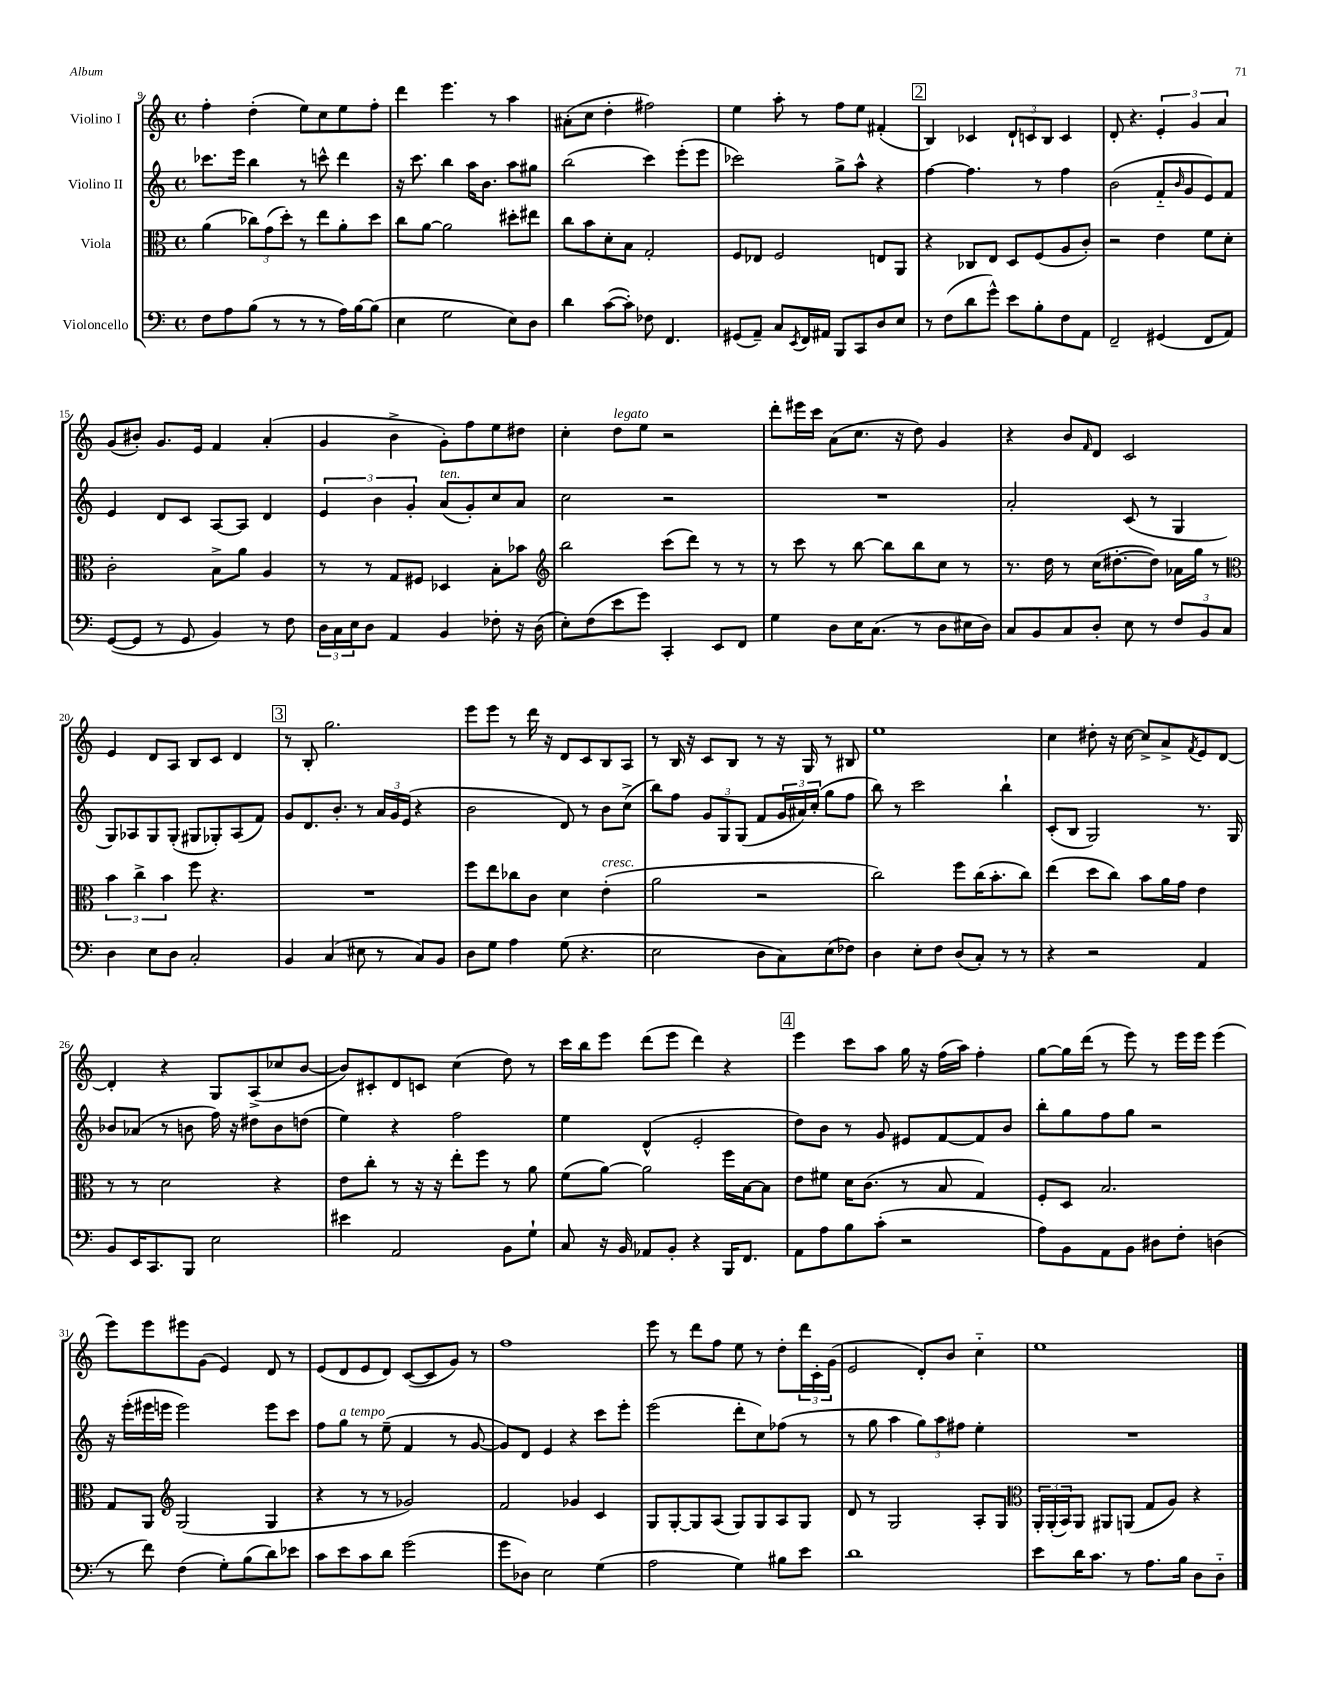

**kern	**kern	**kern	**kern
*part4	*part3	*part2	*part1
*staff4	*staff3	*staff2	*staff1
*I"Violoncello	*I"Viola	*I"Violino II	*I"Violino I
*clefF4	*clefC3	*clefG2	*clefG2
*k[]	*k[]	*k[]	*k[]
*M4/4	*M4/4	*M4/4	*M4/4
*met(c)	*met(c)	*met(c)	*met(c)
=9	=9	=9	=9
8F\L	(4a\	8.ccc-X\L	4ff'\
8A\	.	.	.
.	.	16eee\Jk	.
(8B\J	12cc-X\L)	4bb\	(4dd'\
.	(12g\	.	.
8r	.	.	.
.	12dd'\J)	.	.
8r	8r	8r	8ee\L)
8r	8ee\L	8cccn^^\	8cc\
16A\LL)	8a'\	4ddd\	8ee\
[16B\J	.	.	.
(8B\J]	8dd\J	.	8ff'\J
=10	=10	=10	=10
4E\	8cc\L	16r	4ddd\
.	.	8.ccc\	.
.	[8a\J	.	.
2G\	2a\]	4bb\	4.eee\
.	.	16aa\KL	.
.	.	8.b\J	.
.	.	.	8r
8E\L)	8dd#X'\L	8aa\L	4aa\
8D\J	8ee#X\J	8gg#X\J	.
=11	=11	=11	=11
4d\	8cc\L	(2bb\	(8a#X'\L
.	8b\	.	8cc\J
([8c\L	8d'\	.	4dd'\
8c'\J])	8B\J	.	.
8F-X\	2G'/	4ccc\)	2ff#X\)
4.FF/	.	.	.
.	.	(8eee'\L	.
.	.	8eee\J	.
=12	=12	=12	=12
(8GG#X/L	8F/L	2ccc-X\)	4ee\
8AA~/J)	8E-X/J	.	.
8C/L	2F/	.	8aa'\
8qEE/	.	.	.
16FF/L	.	.	8r
16AA#X/JJ	.	.	.
8BBB/L	.	8gg^\L	8ff\L
8CC/	.	8aa^^\J	8ee\J
8D/	8En/L	4r	(4f#X'/
8E/J	8AA/J	.	.
!!LO:REH:place=s1:t=2
=13	=13	=13	=13
8r	4r	[4ff\	4B/)
(8F\L	.	.	.
8d\	8C-X/L	4.ff\]	4c-X/
8g^^\J)	8E/J	.	.
8e\L	8D/L	.	12d`/L
.	.	.	12cn/
8B'\	(8F/	8r	.
.	.	.	12B/J
8F\	8A/	4ff\	4c/
8AA\J	8c'/J)	.	.
=14	=14	=14	=14
2FF~/	2r	(2b\	8d'/
.	.	.	4.r
(4GG#X/	4e\	8f/L	6e'/
.	.	16qqb/	.
.	.	8g/	.
.	.	.	6g/
8FF/L	8f\L	8e/)	.
.	.	.	6a/
8AA/J)	8d'\J	8f/J	.
!!LO:LB:g=z
=15	=15	=15	=15
([8GG/L	2c'\	4e/	(8g/L
8GG/J]	.	.	8b#X'/J)
8r	.	8d/L	8.g/L
8GG/	.	8c/J	.
.	.	.	16e/Jk
4BB/)	8B^\L	[8A/L	4f/
.	8a\J	8A/J]	.
8r	4A/	4d/	(4a'/
8F\	.	.	.
=16	=16	=16	=16
24D\LL	8r	6e/	4g/
24C\	.	.	.
24E\J	.	.	.
8D\J	8r	.	.
.	.	6b\	.
4AA/	8G/L	.	4b^\
.	.	6g'/	.
.	8F#X/J	.	.
!	!	!LO:TX:a:i:t=ten.	!
4BB/	4D-X/	(8a/L	8g'\L)
.	.	8g'/)	8ff\
8F-X'\	8B'\L	8cc/	8ee\
16r	8b-X\J	8a/J	8dd#X\J
(16D\	.	.	.
=17	=17	=17	=17
*	*clefG2	*	*
8E'\L)	2bb\	2cc\	4cc'\
(8F\	.	.	.
!	!	!	!LO:TX:a:i:t=legato
8e\	.	.	8dd\L
8g\J)	.	.	8ee\J
4CC'/	(8ccc\L	2r	2r
.	8ddd\J)	.	.
8EE/L	8r	.	.
8FF/J	8r	.	.
=18	=18	=18	=18
4G\	8r	1r	8ddd'\L
.	8ccc\	.	16eee#X\L
.	.	.	16ccc\JJ
8D\L	8r	.	(8a\L
16E\K	[8bb\	.	8.cc\J
(8.C\J	.	.	.
.	8bb\L]	.	.
.	.	.	16r
8r	8bb\	.	8dd\)
8D\L	8cc\J	.	4g/
16E#X\L	8r	.	.
16D\JJ)	.	.	.
=19	=19	=19	=19
8C/L	8.r	2a'/	4r
8BB/	.	.	.
.	16dd\	.	.
8C/	8r	.	8b/L
.	.	.	16qqf/
8D'/J	(16cc\KL	.	8d/J
.	[8.dd#X'\	.	.
8E\	.	(8c/	2c/
8r	8dd#\J])	8r	.
12F/L	16a-X\LL	4G/	.
.	16gg\JJ	.	.
12BB/	.	.	.
.	8r	.	.
12C/J	.	.	.
!!LO:LB:g=z
=20	=20	=20	=20
*	*clefC3	*	*
4D\	6b\	8G/L)	4e/
.	.	8A-X/	.
.	6cc^\	.	.
8E\L	.	8G/	8d/L
.	6b\	.	.
8D\J	.	(8G'/J	8A/J
2C'/	8ff\	8G#X/L	8B/L
.	4.r	8G-X'/)	8c/J
.	.	(8A-/	4d/
.	.	8f/J)	.
!!LO:REH:place=s1:t=3
=21	=21	=21	=21
4BB/	1r	8g/L	8r
.	.	8.d/	8B'/
(4C/	.	.	2.gg\
.	.	8.b'/J	.
8E#X\	.	8r	.
8r	.	24a/LL	.
.	.	24g/	.
.	.	(24e/JJ	.
8C/L)	.	4r	.
8BB/J	.	.	.
=22	=22	=22	=22
8D\L	8ff\L	2b\	8eee\L
8G\J	8ee\	.	8eee\J
4A\	8cc-X\	.	8r
.	8c\J	.	16ddd\
.	.	.	16r
(8G\	4d\	8d/)	8d/L
4.r	.	8r	8c/
!	!LO:TX:a:i:t=cresc.	!	!
.	(4e'\	8b\L	8B/
.	.	(8cc^\J	8A/J
=23	=23	=23	=23
2E\	2a\	8bb\L)	8r
.	.	8ff\J	16B/
.	.	.	16r
.	.	12g/L	8c/L
.	.	12G/	.
.	.	.	8B/J
.	.	(12G/J	.
8D\L	2r	8f/L	8r
8C\)	.	24g/L	16r
.	.	24a#X/)	.
.	.	.	16G/
.	.	(24cc'/JJ	.
(8E\	.	8gg\L	8r
8F-X\J)	.	8ff\J	8B#X/
=24	=24	=24	=24
4D\	2cc\)	8bb\)	1ee
.	.	8r	.
8E'\L	.	2ccc\	.
8F\J	.	.	.
(8D/L	8ff\L	.	.
8C'/J)	(16cc\K	.	.
.	8.b'\	.	.
8r	.	4bb`\	.
8r	8cc\J)	.	.
=25	=25	=25	=25
4r	(4ee\	(8c'/L	4cc\
.	.	8B/J	.
2r	8dd\L	2G/)	8dd#X'\
.	8cc\J)	.	16r
.	.	.	[16cc\
.	8b\L	.	8cc^/L]
.	16a\L	.	8a^/
.	16g\JJ	.	.
.	.	.	8qf/
4AA/	4e\	8.r	8e/
.	.	.	[8d/J
.	.	16G/	.
!!LO:LB:g=z
=26	=26	=26	=26
8BB/L	8r	8b-X/L	4d'/]
16EE/K	8r	(8a-X/J	.
8.CC/	.	.	.
.	2d\	8r	4r
8BBB/J	.	8bn\	.
2E\	.	16ff\)	8G/L
.	.	16r	.
.	.	8dd#X\L	(8A^/
.	4r	8b\	8cc-X/
.	.	(8ddn\J	[8b/J
=27	=27	=27	=27
4e#X\	8e\L	4ee\)	8b/L])
.	8cc'\J	.	8c#X'/
2AA/	8r	4r	8d/
.	16r	.	8cn/J
.	16r	.	.
.	8ee'\L	2ff\	(4cc\
.	8ff\J	.	.
8BB\L	8r	.	8dd\)
8G`\J	8a\	.	8r
=28	=28	=28	=28
8C/	(8f\L	4ee\	16ccc\LL
.	.	.	16bb\J
16r	[8a\J)	.	8eee\J
16BB/	.	.	.
8AA-X/L	2a\]	(4d^^/	(8ddd\L
8BB'/J	.	.	8eee\J
4r	.	2e'/	4ddd\)
16BBB/KL	16ff\LL	.	4r
8.FF/J	[16B\J	.	.
.	8B\J]	.	.
!!LO:REH:place=s1:t=4
=29	=29	=29	=29
8AA\L	8e\L	8dd\L)	4eee\
8A\	8f#X\J	8b\J	.
8B\	16d\KL	8r	8ccc\L
.	(8.c\J	.	.
(8c'\J	.	8g/	8aa\J
2r	8r	8e#X/L	16gg\
.	.	.	16r
.	8B/	[8f/	(16ff\LL
.	.	.	16aa\JJ)
.	4G/)	8f/]	4ff'\
.	.	8b/J	.
=30	=30	=30	=30
8A\L)	8F'/L	8bb'\L	[8gg\L
8BB\	8D/J	8gg\	16gg\L]
.	.	.	(16ddd\JJ
8AA\	2.B/	8ff\	8r
8BB\J	.	8gg\J	8eee\)
8D#X\L	.	2r	8r
8F'\J	.	.	16eee\LL
.	.	.	16eee\JJ
(4Dn\	.	.	(4eee\
!!LO:LB:g=z
=31	=31	=31	=31
8r	8G/L	16r	8eee\L)
.	.	(16eee'\LL	.
8f\)	8AA/J	16eee#X\	8eee\
.	.	16eeen\JJ	.
*	*clefG2	*	*
(4F\	(2G/	2eee\)	8eee#X\
.	.	.	(8g\J
8G'\L)	.	.	4e/)
(8B\	.	.	.
8d\)	4G/	8eee\L	8d/
8e-X\J	.	8ccc\J	8r
=32	=32	=32	=32
8c\L	4r	8ff\L	(8e/L
!	!	!LO:TX:a:i:t=a tempo	!
8e\	.	8gg\J	8d/
8c\	8r	8r	8e/
8d\J	8r	(8ee~\	8d/J)
(2g\	2g-X/)	4f/	([8c/L
.	.	.	8c/]
.	.	8r	8g/J)
.	.	[8g/	8r
=33	=33	=33	=33
8g\L	2f/	8g/L])	1ff
8D-X\J)	.	8d/J	.
2E\	.	4e/	.
.	4g-X/	4r	.
(4G\	4c/	8ccc\L	.
.	.	8eee'\J	.
=34	=34	=34	=34
2A\	8G/L	(2eee\	8eee\
.	[8G'/	.	8r
.	8G/]	.	8ddd\L
.	(8A/J	.	8ff\J
4G\)	8G/L)	8ddd'\L	8ee\
.	8G/	8cc\)	8r
8B#X\L	8A/	(8ff-X\J	8dd'\L
8e\J	8G/J	8r	24ddd\L
.	.	.	24c'\
.	.	.	(24g\JJ
=35	=35	=35	=35
1d	8d/	8r	2e/
.	8r	8gg\	.
.	2G/	4aa\	.
.	.	12gg\L)	8d'/L)
.	.	12aa\	.
.	.	.	8b/J
.	.	12ff#X\J	.
.	8A'/L	4ee'\	4cc\
.	8G/J	.	.
=36	=36	=36	=36
*	*clefC3	*	*
8e\L	24AA'/LL	1r	1ee
.	(24AA'/	.	.
.	24BB/J)	.	.
16d\K	8AA/J	.	.
8.c\J	.	.	.
.	8AA#X/L	.	.
8r	(8AAn/J	.	.
8.A\L	8G/L	.	.
.	8A/J)	.	.
16B\Jk	.	.	.
8D\L	4r	.	.
8D\J	.	.	.
==	==	==	==
*-	*-	*-	*-
